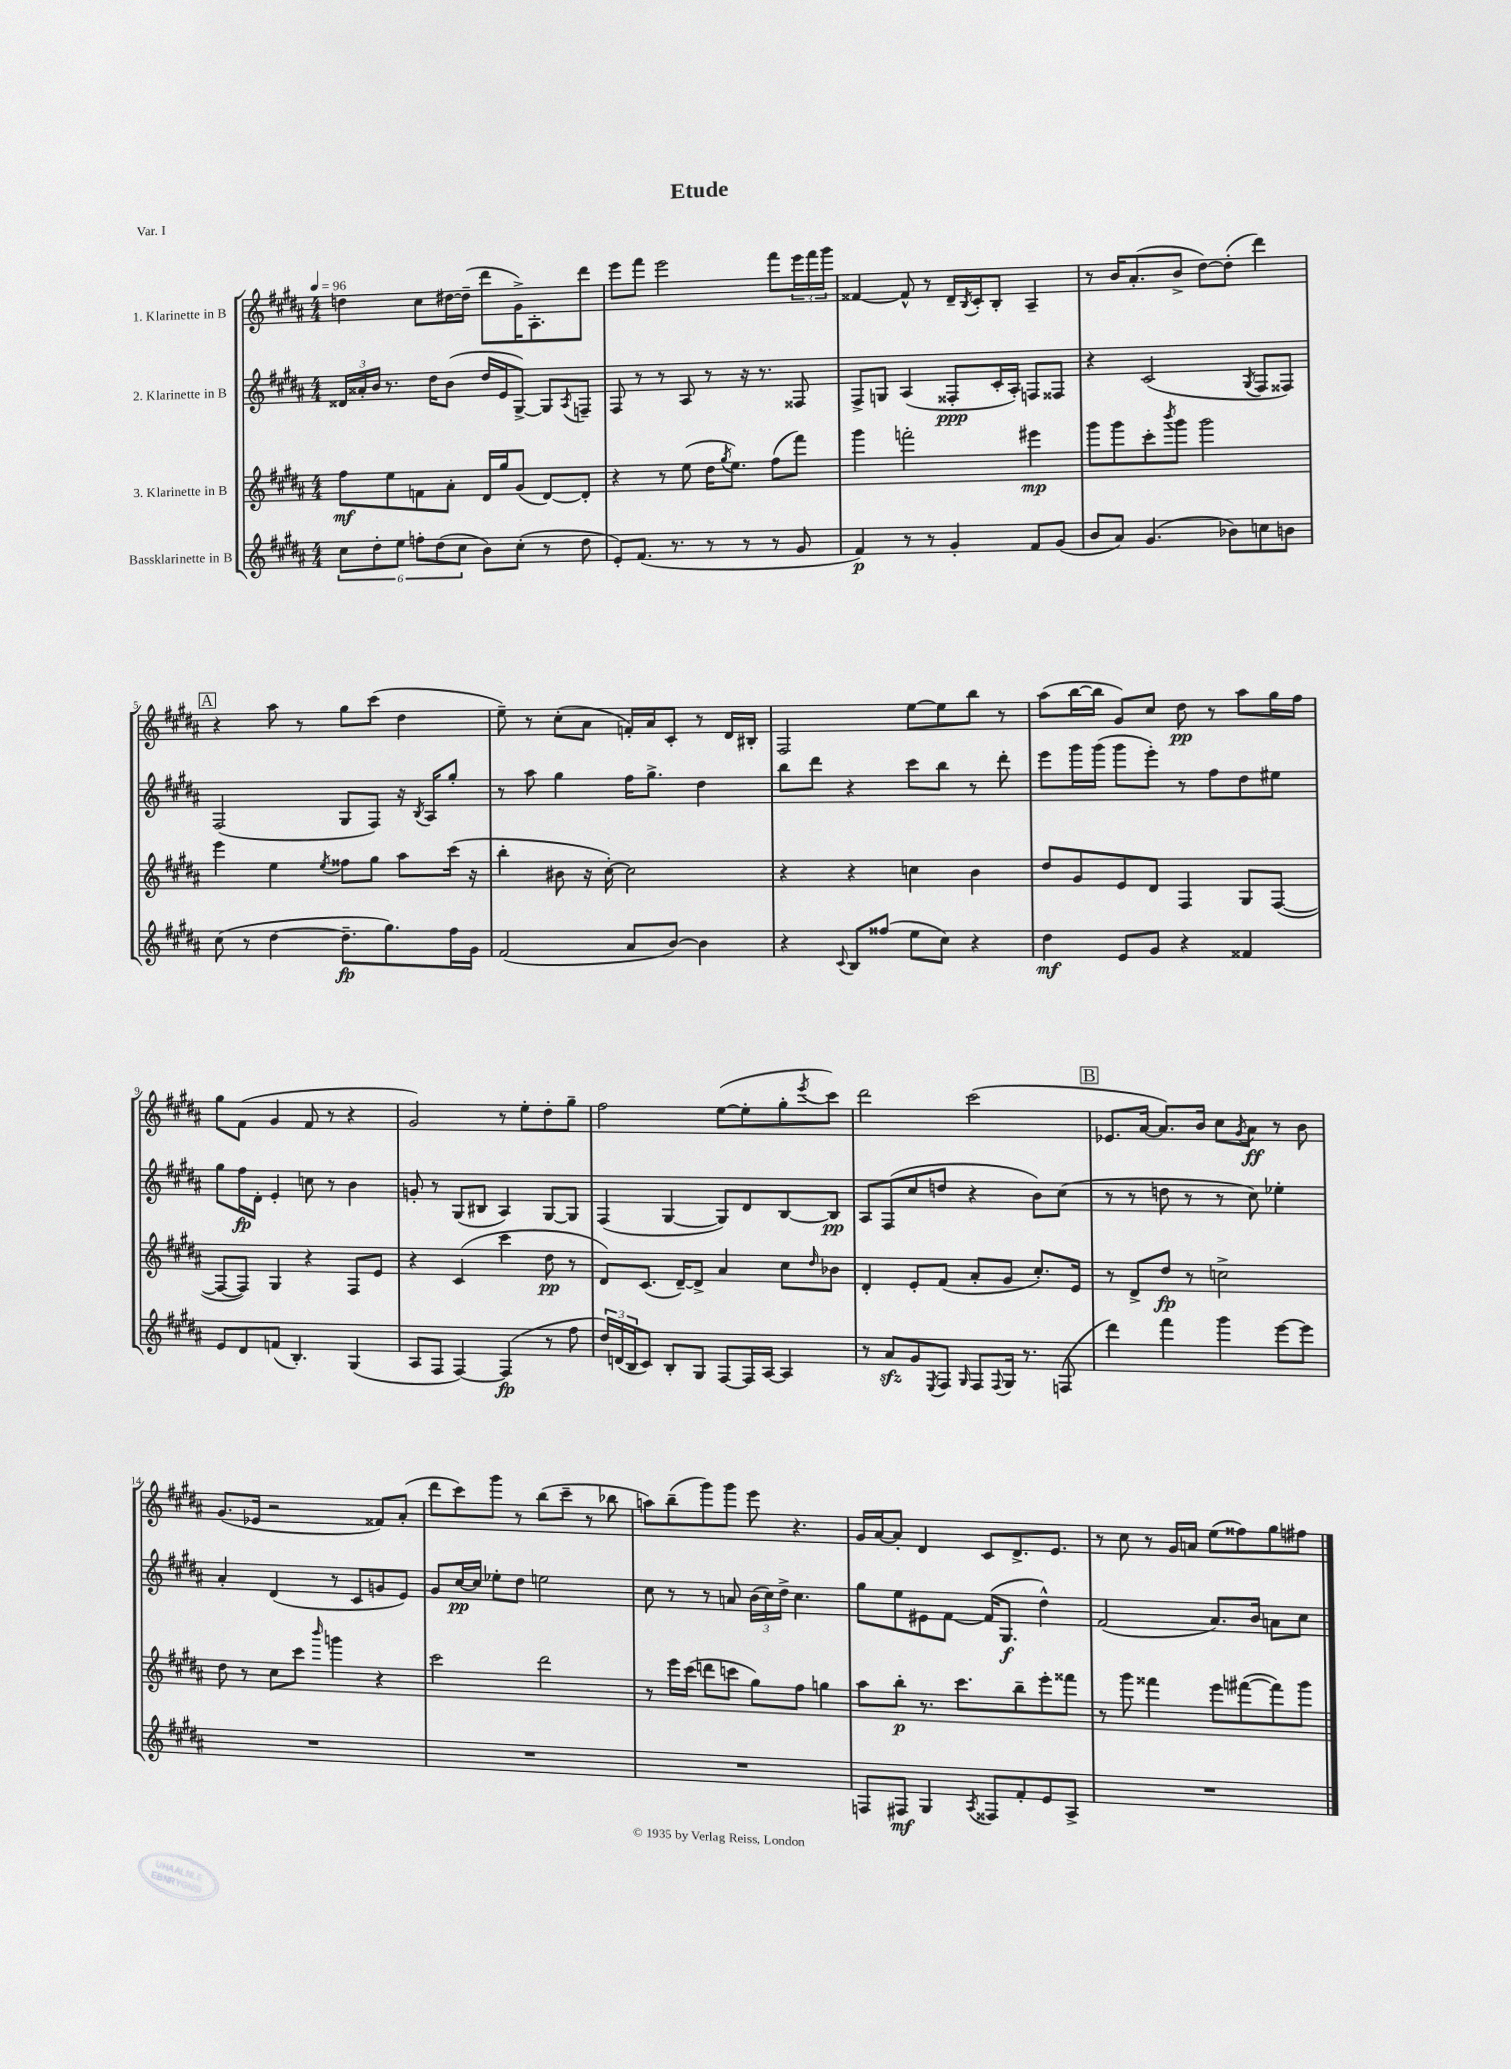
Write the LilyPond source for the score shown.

\header { title = "Etude" piece = "Var. I" }
<<
\new StaffGroup <<
\new Staff = "s0" \with { instrumentName = "1. Klarinette in B" } {
    \clef treble \key b \major \numericTimeSignature \time 4/4 \tempo 4 = 96
    d''4 cis''8 dis''16~ dis''16--( dis'''8 gis'16->) ais8.-. dis'''8 |
    e'''8 fis'''8 e'''2 fis'''8 \tuplet 3/2 { e'''16 fis'''16 gis'''16 } |
    fisis'4~ fisis'8-^ r8 dis'16-- \acciaccatura { b8 } cis'16-. b8-. ais4-- |
    r8 b'16 ais'8.-.( b'8-> dis''8~) dis''8-.( dis'''4) |
    \mark \markup { \box "A" } r4 ais''8 r8 gis''8 cis'''8( dis''4 |
    e''8--) r8 cis''8-.( ais'8 f'16-.) ais'16 cis'8-. r8 dis'16 bis16-. |
    fis2 e''8~ e''8 b''8 r8 |
    ais''8( b''16~ b''16 gis'8) cis''8 dis''8\pp r8 ais''8 gis''16 fis''16 |
    gis''8 fis'8( gis'4 fis'8 r8 r4 |
    gis'2) r8 e''8-. dis''8-. gis''8-- |
    fis''2 e''8~( e''8-. gis''8-. \acciaccatura { e'''8 } cis'''8) |
    dis'''2 cis'''2( |
    \mark \markup { \box "B" } ees'8. ais'16~ ais'8.) b'16 cis''8 \acciaccatura { gis'8 } ais'8\ff r8 b'8 |
    gis'8.( ees'16 r2 fisis'8) ais'8-.( |
    dis'''8 cis'''8) gis'''8 r8 b''8( cis'''8-- r8 bes''8 |
    a''8) b''8--( gis'''8) gis'''8 e'''8 r4. |
    gis'16 ais'16~ ais'8-. dis'4 cis'8 dis'8.-> e'8. |
    r8 cis''8 r8 gis'16 a'16 e''8( fisis''8) gis''8 fis''8 \bar "|." |
}
\new Staff = "s1" \with { instrumentName = "2. Klarinette in B" } {
    \clef treble \key b \major \numericTimeSignature \time 4/4
    \tuplet 3/2 { disis'16 aisis'16-. b'16 } r8. dis''16 b'8( dis''16 e'16 gis8~->) gis8 \acciaccatura { ais8 } f8-- |
    fis8 r8 r8 ais8 r8 r16 r8. fisis8 |
    fis8-> g8 ais4( fisis8-.\ppp cis'16-. ais16-.) f8 fisis8 |
    r4 cis'2( \acciaccatura { gis8 } fis8 fisis8) |
    \mark \markup { \box "A" } fis2( gis8 fis8) r16 \acciaccatura { b8 } ais16 gis''8-. |
    r8 ais''8 gis''4 fis''16 gis''8.-> dis''4 |
    b''8 dis'''8 r4 cis'''8 b''8 r8 dis'''8-. |
    e'''8 gis'''16 gis'''16( gis'''8 e'''8-.) r8 fis''8 dis''8 eis''8 |
    gis''8 fis''16\fp dis'16-. e'4-. c''8 r8 b'4 |
    g'8-. r8 gis8( bis8 ais4) gis8~ gis8 |
    fis4( gis4~ gis8) dis'8 b8~ b8\pp |
    ais8 fis8( cis''8 d''8 r4 b'8) cis''8( |
    \mark \markup { \box "B" } r8 r8 d''8 r8 r8 cis''8) ees''4-. |
    ais'4-. dis'4( r8 cis'8 g'8 e'8) |
    gis'8 cis''16~\pp cis''16 ees''8-. dis''8 e''2 |
    cis''8 r8 r8 a'8 \tuplet 3/2 { b'16( cis''16) dis''16-> } cis''4. |
    gis''8 e''8 eis'8 fis'8~ fis'16( gis8.\f dis''4-^) |
    fis'2( ais'8.) b'16 a'8 cis''8 \bar "|." |
}
\new Staff = "s2" \with { instrumentName = "3. Klarinette in B" } {
    \clef treble \key b \major \numericTimeSignature \time 4/4
    fis''8\mf e''8 f'8 ais'8-. dis'16 gis''16 gis'8( dis'8~) dis'8-. |
    r4 r8 e''8( dis''16 \acciaccatura { gis''8 } e''8.) fis''8( fis'''8) |
    gis'''4 f'''2-. eis'''4\mp |
    gis'''8 gis'''8 cis'''8-. \acciaccatura { b'''8 } gis'''8 gis'''2 |
    \mark \markup { \box "A" } e'''4 e''4 \acciaccatura { e''8 } fisis''8 gis''8 ais''8 cis'''16( r16 |
    b''4-. bis'8 r16 cis''16~-.) cis''2 |
    r4 r4 c''4 b'4 |
    dis''8 gis'8 e'8 dis'8 fis4 gis8 fis8~( |
    fis8~ fis8) gis4 r4 fis8 e'8 |
    r4 cis'4( cis'''4 dis''8\pp r8 |
    dis'8) cis'8.( dis'16~--) dis'8-> ais'4 cis''8 \grace { dis''16 } bes'8 |
    dis'4-. e'8-. fis'8( ais'8-. gis'8 cis''8.-.) e'16 |
    \mark \markup { \box "B" } r8 dis'8-> dis''8\fp r8 c''2-> |
    dis''8 r8 cis''8 cis'''8 \grace { b'''16 } g'''4 r4 |
    cis'''2 dis'''2 |
    r8 e'''16 cis'''16( d'''8 c'''8 gis''8) fis''8 g''4 |
    ais''8 b''8-.\p r8. cis'''8. b''8-- e'''8-. fisis'''8 |
    r8 gis'''8 fisis'''4 e'''8 fis'''8~( fis'''8) gis'''8 \bar "|." |
}
\new Staff = "s3" \with { instrumentName = "Bassklarinette in B" } {
    \clef treble \key b \major \numericTimeSignature \time 4/4
    \tuplet 6/4 { cis''8 dis''8-. e''8 f''8-. dis''8( cis''8 } b'8) cis''8-.( r8 dis''8 |
    e'8-.) fis'8.( r8. r8 r8 r8 gis'8 |
    fis'4\p) r8 r8 gis'4-. fis'8 gis'8( |
    b'8 ais'8) gis'4.( bes'8) c''8 b'8 |
    \mark \markup { \box "A" } cis''8( r8 dis''4~ dis''8.--\fp gis''8.) fis''16 gis'16 |
    fis'2( ais'8 b'8~) b'4 |
    r4 \appoggiatura { cis'8 } b8 fisis''8( e''8 cis''8) r4 |
    dis''4\mf e'8 gis'8 r4 fisis'4 |
    e'8 dis'8 f'8( b4.-.) gis4( |
    ais8 fis8 fis4~) fis4\fp( r8 fis''8 |
    \tuplet 3/2 { dis''16) d'16( b16 } cis'8) b8-. gis8 fis8~ fis16 ais16~ ais4 |
    r8 ais'8\sfz gis'8 \acciaccatura { e8 } fis8 \grace { gis16 } fis8 \appoggiatura { fis8 } gis16 r8. f8( |
    \mark \markup { \box "B" } dis'''4) fis'''4 gis'''4 e'''8~ e'''8 |
    R1 |
    R1 |
    R1 |
    f8 fis8\mf gis4 \acciaccatura { ais8 } fisis8 fis'8-. e'8 ais8-> |
    R1 \bar "|." |
}
>>
>>
